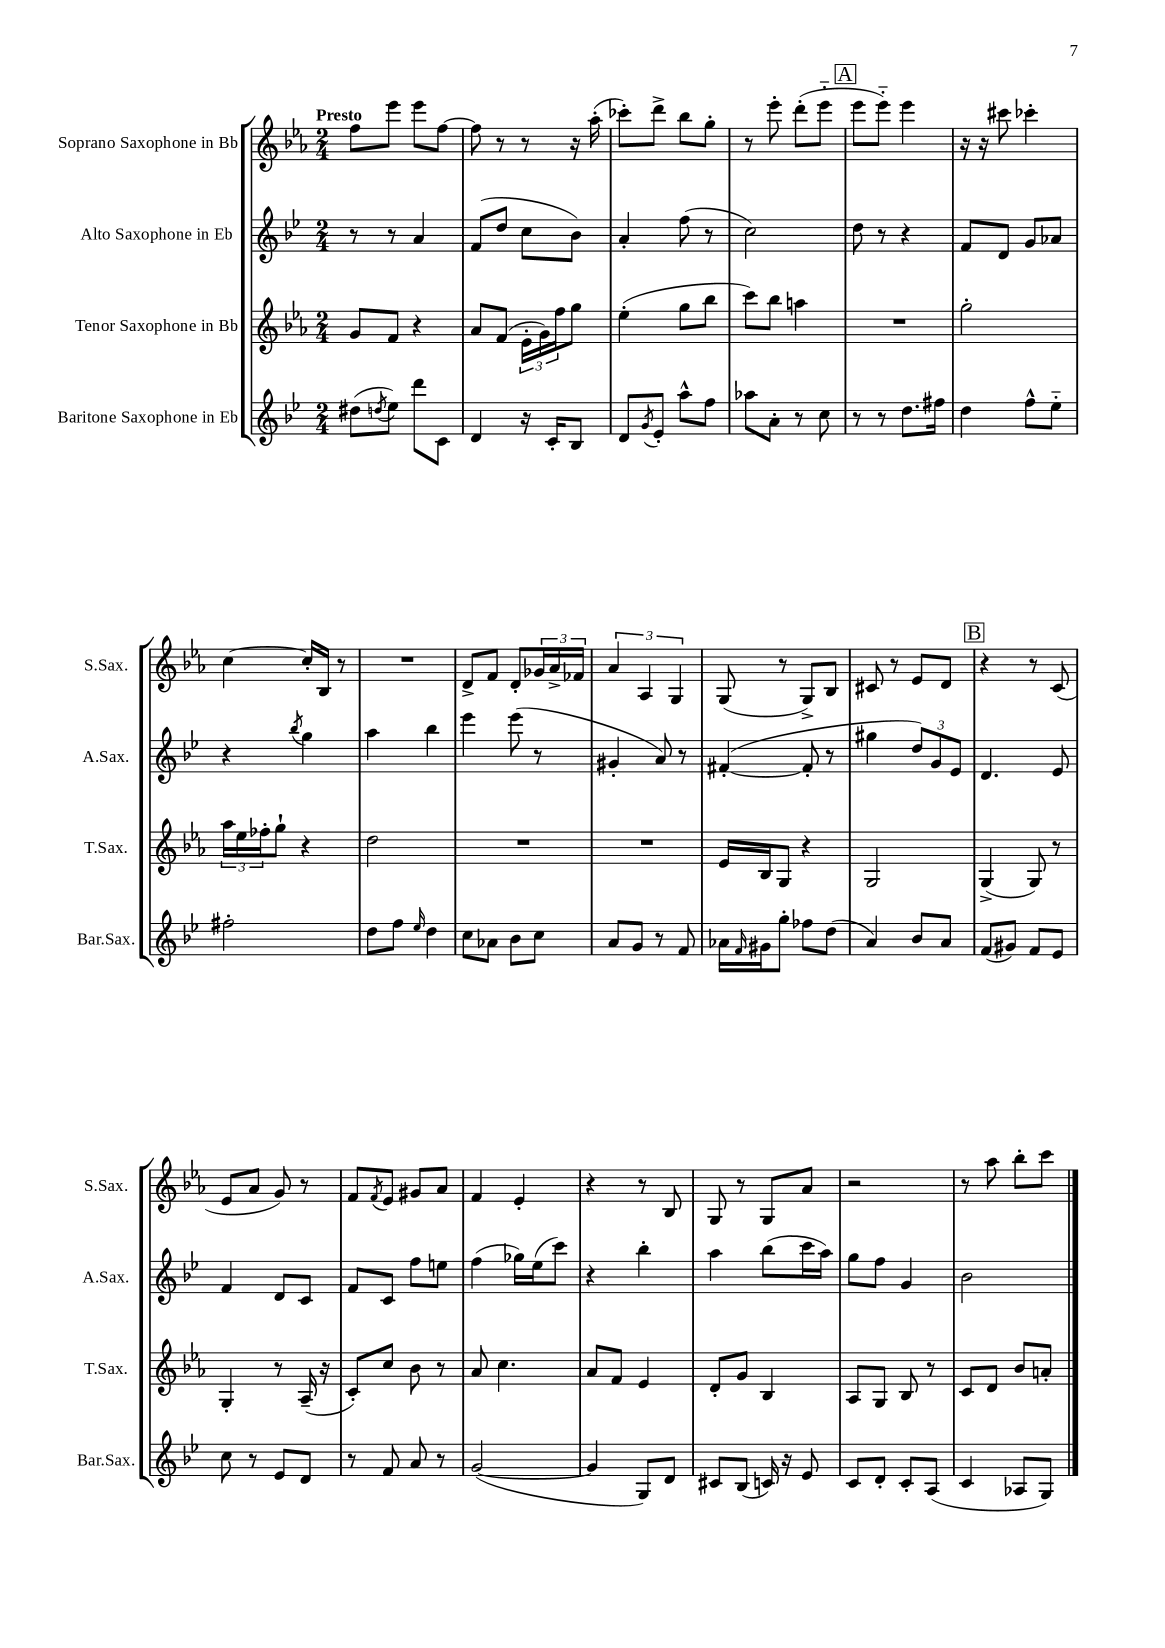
<<
\new StaffGroup <<
\new Staff = "s0" \with { instrumentName = "Soprano Saxophone in Bb" shortInstrumentName = "S.Sax." } {
    \clef treble \key ees \major \numericTimeSignature \time 2/4 \tempo "Presto"
    f''8 ees'''8 ees'''8 f''8~ |
    f''8 r8 r8 r16 aes''16-.( |
    ces'''8-.) d'''8-> bes''8 g''8-. |
    r8 ees'''8-. d'''8-.( ees'''8-_ |
    \mark \markup { \box "A" } ees'''8 ees'''8-_) ees'''4 |
    r16 r16 cis'''8 ces'''4-. |
    c''4~ c''16-. bes16 r8 |
    R2 |
    d'8-> f'8 d'8-. \tuplet 3/2 { ges'16 aes'16-> fes'16 } |
    \tuplet 3/2 { aes'4 aes4 g4 } |
    g8( r8 g8->) bes8 |
    cis'8 r8 ees'8 d'8 |
    \mark \markup { \box "B" } r4 r8 c'8( |
    ees'8 aes'8 g'8) r8 |
    f'8 \acciaccatura { f'8 } ees'8 gis'8 aes'8 |
    f'4 ees'4-. |
    r4 r8 bes8 |
    g8 r8 g8 aes'8 |
    r2 |
    r8 aes''8 bes''8-. c'''8 \bar "|." |
}
\new Staff = "s1" \with { instrumentName = "Alto Saxophone in Eb" shortInstrumentName = "A.Sax." } {
    \clef treble \key bes \major \numericTimeSignature \time 2/4
    r8 r8 a'4 |
    f'8( d''8 c''8 bes'8) |
    a'4-. f''8( r8 |
    c''2) |
    \mark \markup { \box "A" } d''8 r8 r4 |
    f'8 d'8 g'8 aes'8 |
    r4 \acciaccatura { bes''8 } g''4 |
    a''4 bes''4 |
    ees'''4 ees'''8( r8 |
    gis'4-. a'8) r8 |
    fis'4~-.( fis'8-. r8 |
    gis''4 \tuplet 3/2 { d''8) g'8 ees'8 } |
    \mark \markup { \box "B" } d'4. ees'8 |
    f'4 d'8 c'8 |
    f'8 c'8 f''8 e''8 |
    f''4( ges''16) ees''16( c'''8) |
    r4 bes''4-. |
    a''4 bes''8( c'''16 a''16) |
    g''8 f''8 g'4 |
    bes'2 \bar "|." |
}
\new Staff = "s2" \with { instrumentName = "Tenor Saxophone in Bb" shortInstrumentName = "T.Sax." } {
    \clef treble \key ees \major \numericTimeSignature \time 2/4
    g'8 f'8 r4 |
    aes'8 f'8( \tuplet 3/2 { ees'16-. g'16) f''16 } g''8 |
    ees''4-.( g''8 bes''8 |
    c'''8) bes''8 a''4 |
    \mark \markup { \box "A" } R2 |
    g''2-. |
    \tuplet 3/2 { aes''16 ees''16 fes''16-. } g''8-! r4 |
    d''2 |
    R2 |
    R2 |
    ees'16 bes16 g8 r4 |
    g2 |
    \mark \markup { \box "B" } g4->( g8) r8 |
    g4-. r8 aes16--( r16 |
    c'8-.) c''8 bes'8 r8 |
    aes'8 c''4. |
    aes'8 f'8 ees'4 |
    d'8-. g'8 bes4 |
    aes8 g8 bes8 r8 |
    c'8 d'8 bes'8 a'8-. \bar "|." |
}
\new Staff = "s3" \with { instrumentName = "Baritone Saxophone in Eb" shortInstrumentName = "Bar.Sax." } {
    \clef treble \key bes \major \numericTimeSignature \time 2/4
    dis''8( \acciaccatura { d''8 } ees''8) d'''8 c'8 |
    d'4 r16 c'16-. bes8 |
    d'8 \acciaccatura { g'8 } ees'8-. a''8-^ f''8 |
    aes''8 a'8-. r8 c''8 |
    \mark \markup { \box "A" } r8 r8 d''8. fis''16 |
    d''4 f''8-^ ees''8-_ |
    fis''2-. |
    d''8 f''8 \grace { ees''16 } d''4 |
    c''8 aes'8 bes'8 c''8 |
    a'8 g'8 r8 f'8 |
    aes'16 \grace { f'16 } gis'16 g''8-. fes''8 d''8( |
    a'4) bes'8 a'8 |
    \mark \markup { \box "B" } f'8( gis'8) f'8 ees'8 |
    c''8 r8 ees'8 d'8 |
    r8 f'8 a'8 r8 |
    g'2~( |
    g'4 g8) d'8 |
    cis'8 bes8( c'16) r16 ees'8 |
    c'8 d'8-. c'8-. a8( |
    c'4 aes8 g8) \bar "|." |
}
>>
>>
\layout { \context { \Score \remove "Bar_number_engraver" } }
